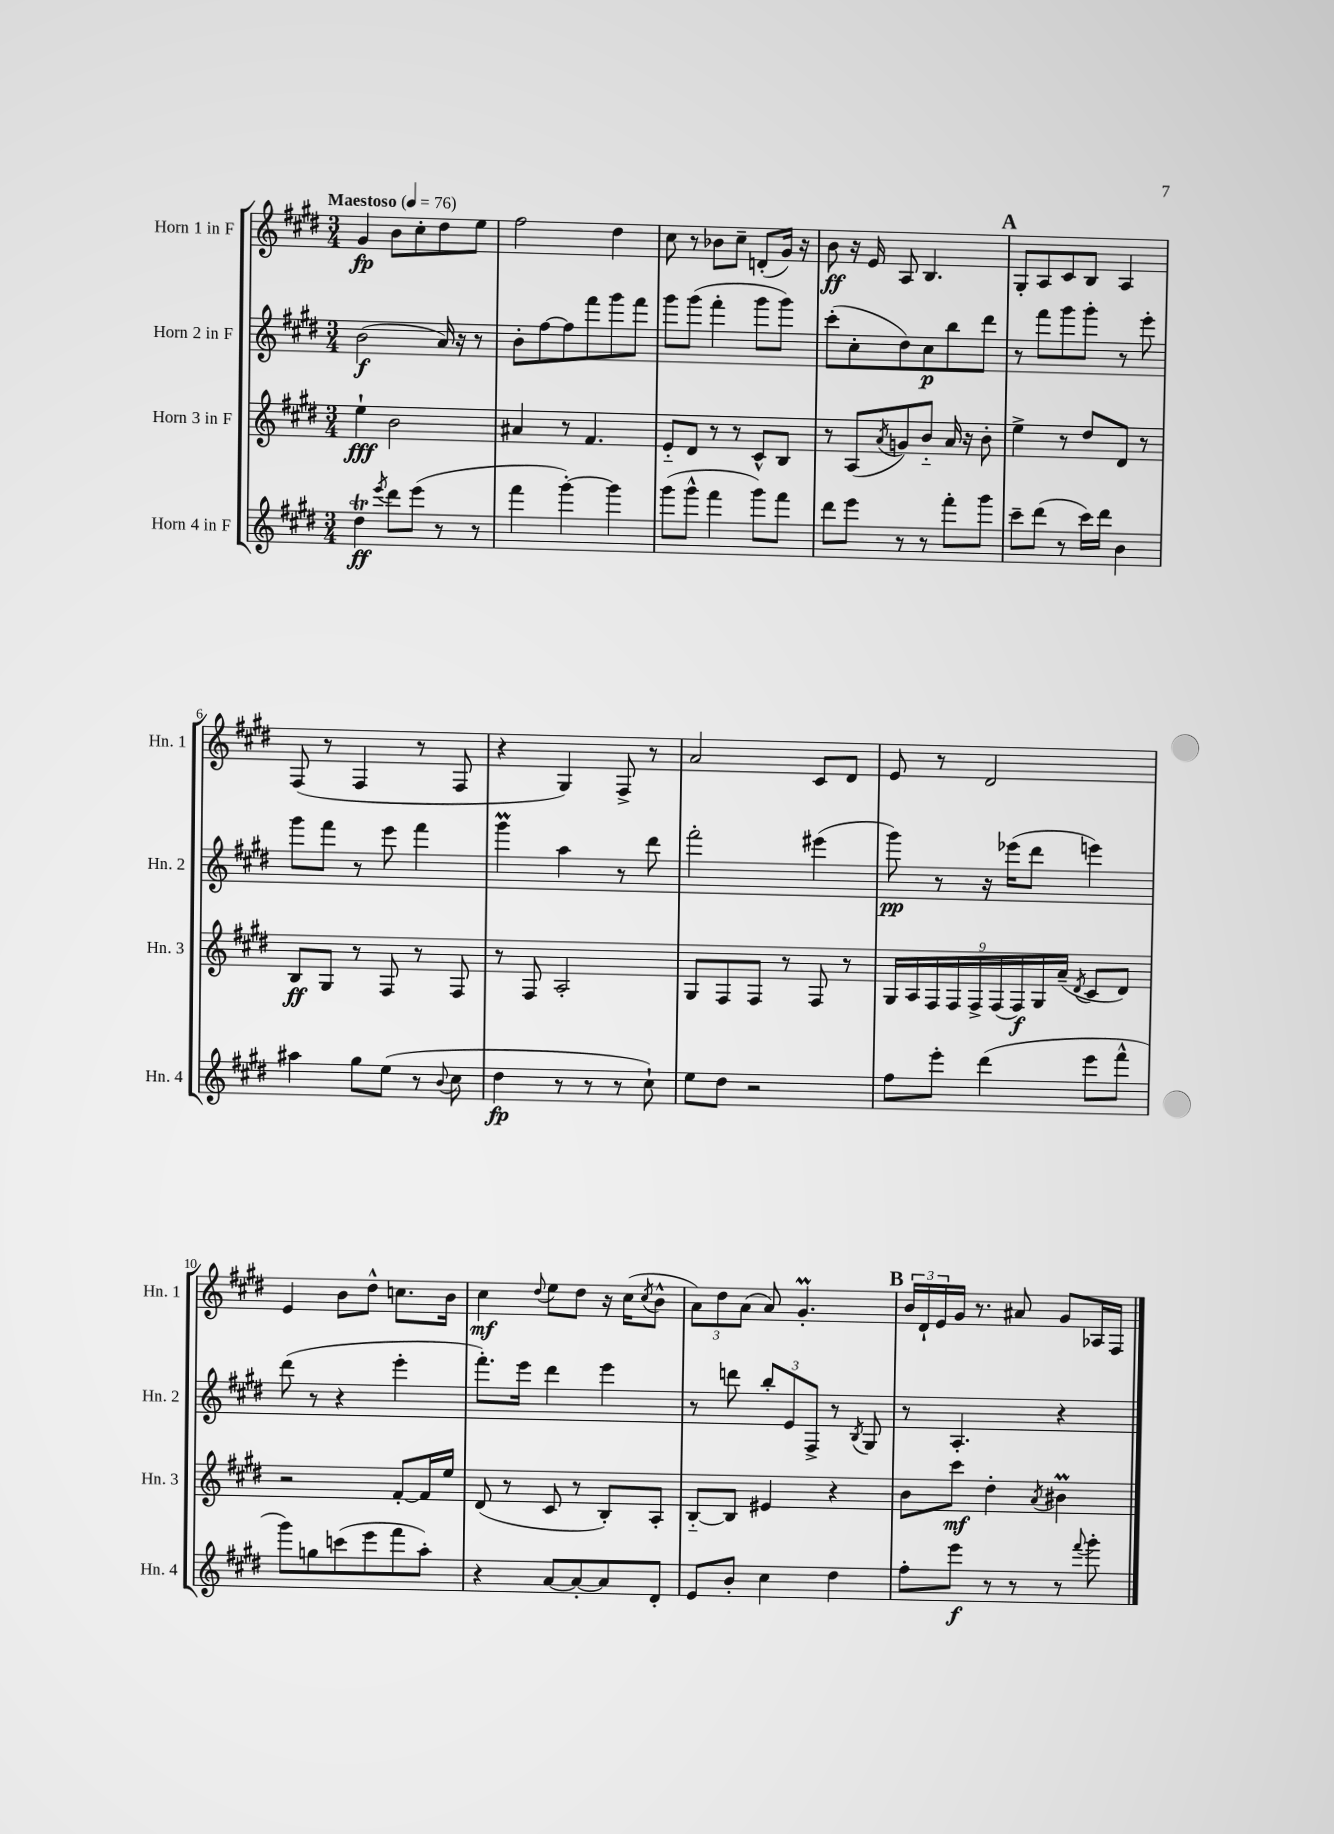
<<
\new StaffGroup <<
\new Staff = "s0" \with { instrumentName = "Horn 1 in F" shortInstrumentName = "Hn. 1" } {
    \clef treble \key e \major \numericTimeSignature \time 3/4 \tempo "Maestoso" 4 = 76
    gis'4\fp b'8 cis''8-. dis''8 e''8 |
    fis''2 dis''4 |
    cis''8 r8 bes'8 cis''8-- d'8-.( gis'16) r16 |
    b'8\ff r16 e'16 a8 b4. |
    \mark \markup { \bold "A" } gis8-. a8 cis'8 b8 a4 |
    fis8( r8 fis4 r8 fis8 |
    r4 gis4) fis8-> r8 |
    a'2 cis'8 dis'8 |
    e'8 r8 dis'2 |
    e'4 b'8 dis''8-^ c''8. b'16 |
    cis''4\mf \appoggiatura { dis''8 } e''8 dis''8 r16 cis''16( \acciaccatura { cis''8 } b'8-^ |
    \tuplet 3/2 { a'8) dis''8 a'8( } a'8) gis'4.-.\prall |
    \mark \markup { \bold "B" } \tuplet 3/2 { b'16 dis'16-! e'16 } gis'16 r8. ais'8 gis'8 aes16 fis16 \bar "|." |
}
\new Staff = "s1" \with { instrumentName = "Horn 2 in F" shortInstrumentName = "Hn. 2" } {
    \clef treble \key e \major \numericTimeSignature \time 3/4
    b'2\f( a'16) r16 r8 |
    b'8-. fis''8~ fis''8 fis'''8 gis'''8 fis'''8 |
    gis'''8 gis'''8( fis'''4-. gis'''8 gis'''8) |
    cis'''8-.( cis''8-. dis''8) cis''8\p b''8 dis'''8 |
    \mark \markup { \bold "A" } r8 fis'''8 gis'''8 gis'''8-. r8 e'''8-. |
    gis'''8 fis'''8 r8 e'''8 fis'''4 |
    gis'''4\prall a''4 r8 dis'''8 |
    fis'''2-. eis'''4( |
    gis'''8\pp) r8 r16 ees'''16( dis'''8 e'''4) |
    dis'''8( r8 r4 e'''4-. |
    fis'''8.-.) e'''16 dis'''4 e'''4 |
    r8 d'''8 \tuplet 3/2 { b''8-. e'8 fis8-> } r8 \acciaccatura { b8 } gis8 |
    \mark \markup { \bold "B" } r8 a4.-. r4 \bar "|." |
}
\new Staff = "s2" \with { instrumentName = "Horn 3 in F" shortInstrumentName = "Hn. 3" } {
    \clef treble \key e \major \numericTimeSignature \time 3/4
    e''4-!\fff b'2 |
    ais'4 r8 fis'4. |
    e'8-_ dis'8 r8 r8 cis'8-^ b8 |
    r8 a8( \acciaccatura { a'8 } g'8) b'8-_ a'16 r16 b'8-. |
    \mark \markup { \bold "A" } e''4-> r8 dis''8 dis'8 r8 |
    b8\ff gis8 r8 fis8 r8 fis8 |
    r8 fis8 a2-. |
    gis8 fis8 fis8 r8 fis8 r8 |
    \tuplet 9/8 { gis16 a16 fis16 fis16 fis16-> fis16( fis16\f) gis16 a'16--( } \acciaccatura { dis'8 } cis'8 dis'8) |
    r2 fis'8~-. fis'16 e''16 |
    dis'8( r8 cis'8 r8 b8-.) a8-. |
    b8~-_ b8 eis'4 r4 |
    \mark \markup { \bold "B" } b'8 cis'''8\mf dis''4-. \acciaccatura { a'8 } bis'4\prall \bar "|." |
}
\new Staff = "s3" \with { instrumentName = "Horn 4 in F" shortInstrumentName = "Hn. 4" } {
    \clef treble \key e \major \numericTimeSignature \time 3/4
    dis''4\trill\ff \acciaccatura { e'''8 } dis'''8 e'''8( r8 r8 |
    fis'''4 gis'''4~-.) gis'''4 |
    gis'''8( gis'''8-^ fis'''4 gis'''8) fis'''8 |
    dis'''8 e'''8 r8 r8 fis'''8-. gis'''8 |
    \mark \markup { \bold "A" } cis'''8-- dis'''8( r8 cis'''16) dis'''16 b'4 |
    ais''4 gis''8 e''8( r8 \appoggiatura { b'8 } cis''8 |
    dis''4\fp r8 r8 r8 cis''8-!) |
    e''8 dis''8 r2 |
    fis''8 e'''8-. dis'''4( e'''8 fis'''8-^ |
    gis'''8) g''8 c'''8( e'''8 fis'''8 a''8-.) |
    r4 a'8~ a'8~-. a'8 dis'8-. |
    e'8 b'8-. cis''4 dis''4 |
    \mark \markup { \bold "B" } fis''8-. e'''8\f r8 r8 r8 \appoggiatura { fis'''8 } gis'''8-. \bar "|." |
}
>>
>>
